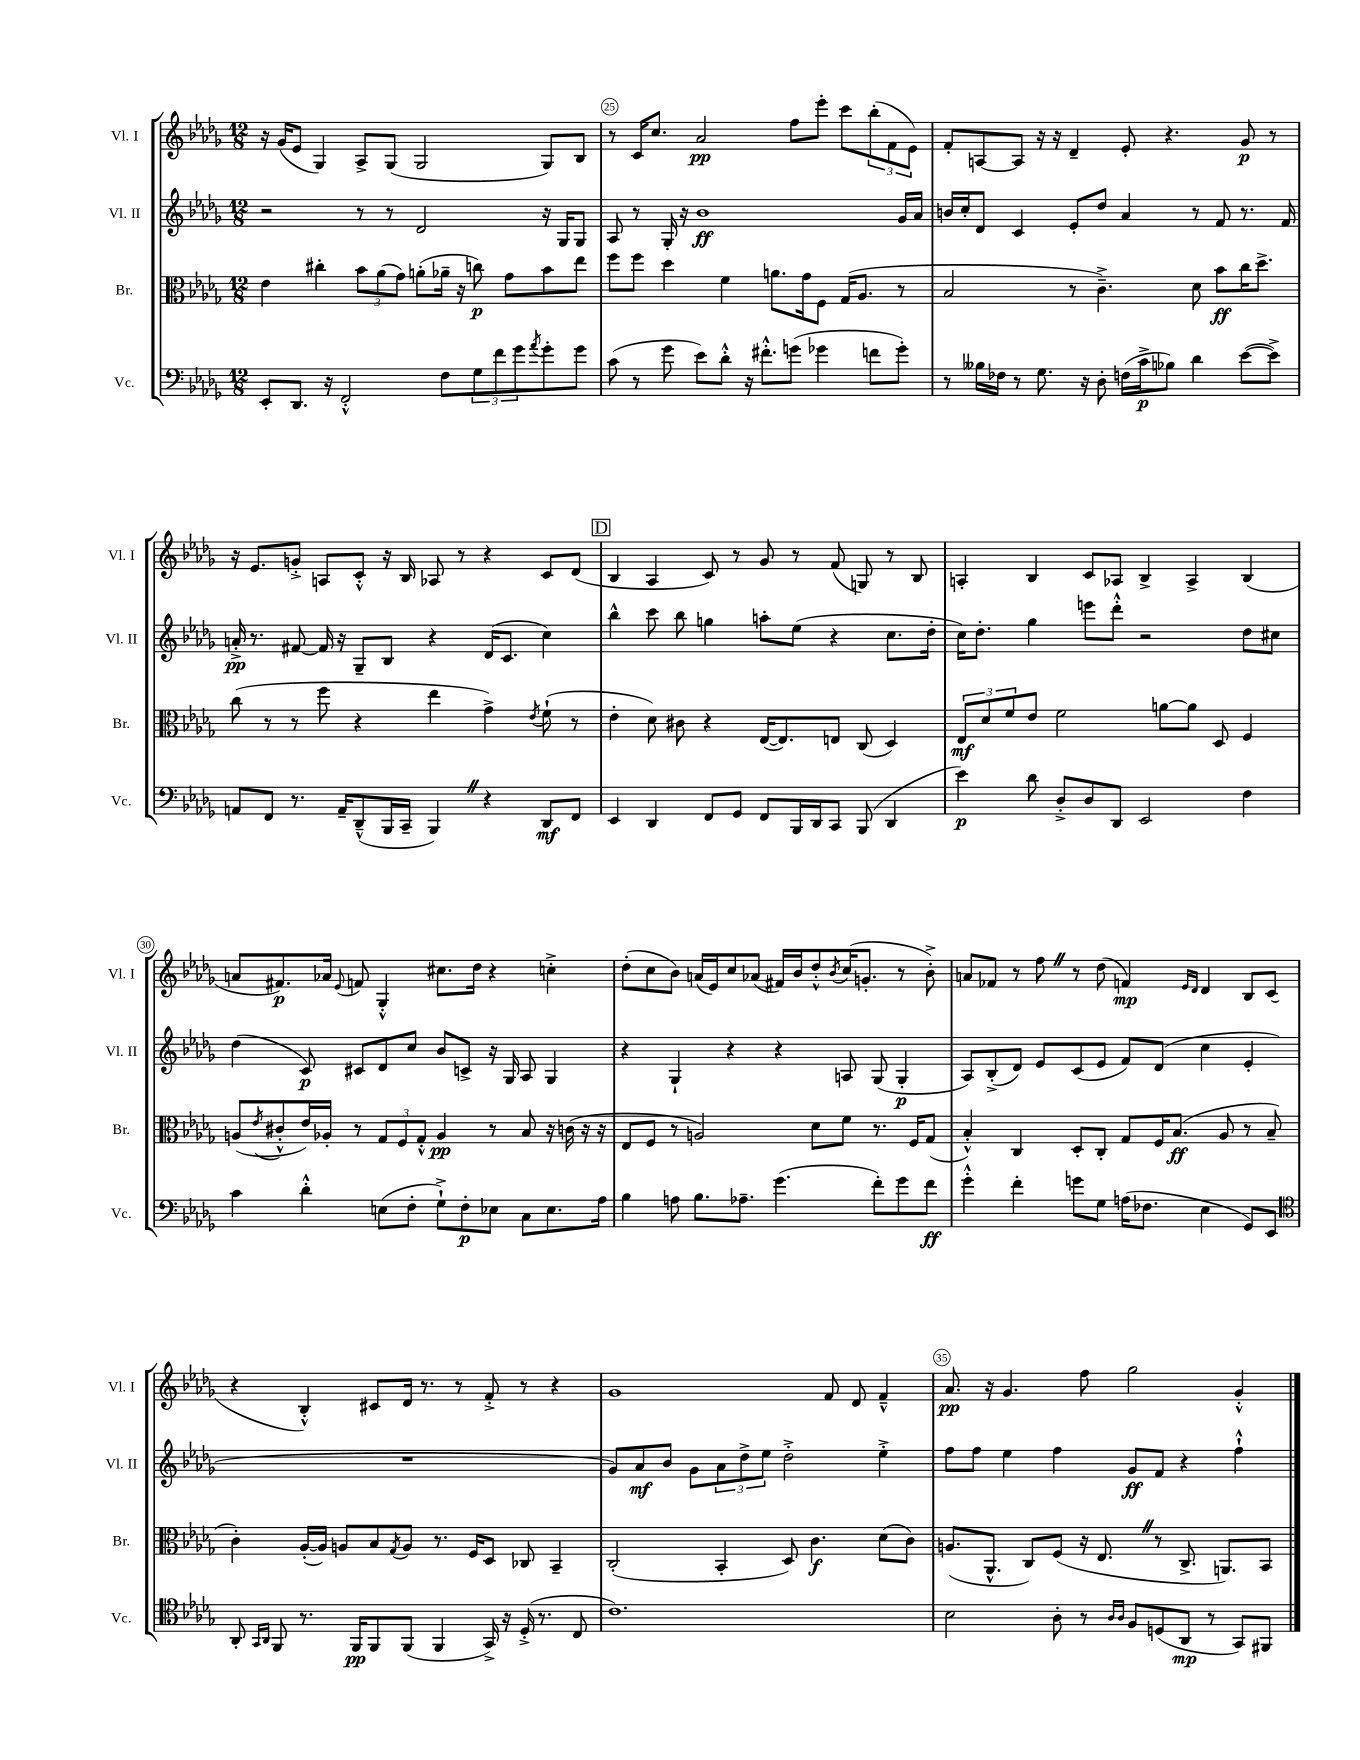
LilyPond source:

<<
\new StaffGroup <<
\new Staff = "s0" \with { instrumentName = "Vl. I" shortInstrumentName = "Vl. I" } {
    \clef treble \key des \major \numericTimeSignature \time 12/8
    r16 ges'16( ees'8 ges4) aes8-> ges8( ges2 ges8) bes8 |
    r8 c'16 c''8. aes'2\pp f''8 ees'''8-. c'''8 \tuplet 3/2 { bes''8-.( f'8 ees'8) } |
    f'8-. a8~ a8 r16 r16 des'4-- ees'8-. r4. ges'8\p r8 |
    r16 ees'8. g'8-.-> a8 c'8-.-^ r16 bes16 aes8 r8 r4 c'8 des'8( |
    \mark \markup { \box "D" } bes4 aes4 c'8) r8 ges'8 r8 f'8( g8) r8 bes8 |
    a4-. bes4 c'8 aes8 bes4-> aes4-> bes4( |
    a'8 fis'8.\p) aes'16 \appoggiatura { ees'8 } f'8 ges4-.-^ cis''8. des''16 r4 c''4-.-> |
    des''8-.( c''8 bes'8) a'16( ees'16) c''8 aes'8( fis'16) bes'16 des''8-.-^ \acciaccatura { bes'8 } c''16( g'8.-. r8 bes'8-.->) |
    a'8 fes'8 r8 f''8 \once \override BreathingSign.text = \markup { \musicglyph "scripts.caesura.straight" } \breathe r8 des''8( f'4\mp) \grace { ees'16 des'16 } des'4 bes8 c'8( |
    r4 bes4-.-^) cis'8 des'16 r8. r8 f'8-.-> r8 r4 |
    ges'1 f'8 des'8 f'4---^ |
    aes'8.\pp r16 ges'4. f''8 ges''2 ges'4-.-^ \bar "|." |
}
\new Staff = "s1" \with { instrumentName = "Vl. II" shortInstrumentName = "Vl. II" } {
    \clef treble \key des \major \numericTimeSignature \time 12/8
    r2 r8 r8 des'2 r16 ges16 ges8 |
    aes8 r8 ges16-. r16 bes'1\ff ges'16 aes'16 |
    b'16 c''16-. des'8 c'4 ees'8-. des''8 aes'4 r8 f'8 r8. f'16 |
    a'16-.->\pp r8. fis'8~ fis'16 r16 ges8-- bes8 r4 des'16( c'8. c''4) |
    \mark \markup { \box "D" } bes''4-^ c'''8 bes''8 g''4 a''8-. ees''8( r4 c''8. des''16-. |
    c''16) des''8.-. ges''4 e'''8 des'''8-.-^ r2 des''8 cis''8 |
    des''4( c'8\p) cis'8 des'8 c''8 bes'8 c'8-> r16 ges16 aes8 ges4 |
    r4 ges4-! r4 r4 a8 ges8( ges4-.\p |
    aes8) bes8-.->( des'8) ees'8 c'8( ees'8 f'8) des'8( c''4 ees'4-. |
    R1. |
    ges'8) aes'8\mf bes'8 ges'8 \tuplet 3/2 { aes'8 des''8-> ees''8 } des''2-.-> ees''4-.-> |
    f''8 f''8 ees''4 f''4 ges'8\ff f'8 r4 f''4-!-^ \bar "|." |
}
\new Staff = "s2" \with { instrumentName = "Br." shortInstrumentName = "Br." } {
    \clef alto \key des \major \numericTimeSignature \time 12/8
    ees'4 cis''4-. \tuplet 3/2 { bes'8 aes'8( ges'8) } a'8-.( aes'16-- r16 c''8\p) ges'8 bes'8 ees''8 |
    f''8 f''8 des''4 f'4 a'8. ges'16 f8 ges16( aes8. r8 |
    bes2 r8 c'4.--->) des'8 bes'8\ff c''16 des''8.-> |
    c''8( r8 r8 f''8 r4 ees''4 ges'4->) \acciaccatura { ees'8 } f'8-!( r8 |
    \mark \markup { \box "D" } ees'4-. des'8) cis'8 r4 ees16~( ees8.) e8 c8( des4) |
    \tuplet 3/2 { ees8\mf des'8 f'8 } ees'8 f'2 a'8~ a'8 des8 f4 |
    a8( \acciaccatura { ees'8 } cis'8-.-^ ees'16) aes16-. r8 \tuplet 3/2 { ges8 f8 ges8-.-^ } aes4\pp r8 bes8 r16 c'16( r16 r16 |
    ees8 f8 r8 a2) des'8 f'8 r8. f16 ges8( |
    bes4-.-^) c4 des8-. c8-. ges8 f16 bes8.\ff( aes8 r8 bes8-- |
    c'4-.) aes16~-.( aes16) a8 bes8 \acciaccatura { ges8 } a8 r8. f16 des8 ces8 bes,4-- |
    c2-.( bes,4-. des8) c'4.\f des'8( c'8) |
    a8.( aes,8.-^ c8) f8( r16 ees8. \once \override BreathingSign.text = \markup { \musicglyph "scripts.caesura.straight" } \breathe r8 c8.-> a,8.) bes,8 \bar "|." |
}
\new Staff = "s3" \with { instrumentName = "Vc." shortInstrumentName = "Vc." } {
    \clef bass \key des \major \numericTimeSignature \time 12/8
    ees,8-. des,8. r16 f,2-.-^ f8 \tuplet 3/2 { ges8 f'8 ges'8 } \acciaccatura { aes'8 } ges'8-. ges'8 |
    c'8( r8 ges'8 ees'8) des'8-.-^ r16 fis'8.-.-^ g'8( ges'4 f'8 ges'8-.) |
    r8 beses16 fes16 r8 ges8. r16 des8-. f16( c'16->\p bes8) des'4 ees'8~( ees'8->) |
    a,8 f,8 r8. a,16-- des,8---^( bes,,16 c,16-- bes,,4) \once \override BreathingSign.text = \markup { \musicglyph "scripts.caesura.straight" } \breathe r4 des,8\mf f,8 |
    \mark \markup { \box "D" } ees,4 des,4 f,8 ges,8 f,8 bes,,16 des,16 c,8 bes,,8( des,4 |
    ees'4\p) des'8 des8-.-> des8 des,8 ees,2 f4 |
    c'4 des'4-.-^ e8( f8-. ges8-!->) f8-.\p ees8 c8 ees8. aes16 |
    bes4 a8 bes8. aes8.-- ges'4.( f'8-.) ges'8 f'8\ff |
    ges'4-.-^ f'4-. g'8 ges8 a16( fes8. ees4 ges,8) ees,8 |
    \clef tenor aes,8-. \grace { ges,16 aes,16 } f,8 r8. f,16\pp f,8 f,8( f,4 ges,16->) r16 des16-.->( r8. c8 |
    c'1.) |
    bes2 aes8-. r8 \grace { aes16 aes16 } f8 d8( aes,8\mp r8 ges,8) fis,8 \bar "|." |
}
>>
>>
\layout { \context { \Score currentBarNumber = #24 \override BarNumber.break-visibility = ##(#f #t #t) barNumberVisibility = #(every-nth-bar-number-visible 5) \override BarNumber.stencil = #(make-stencil-circler 0.1 0.3 ly:text-interface::print) } }
